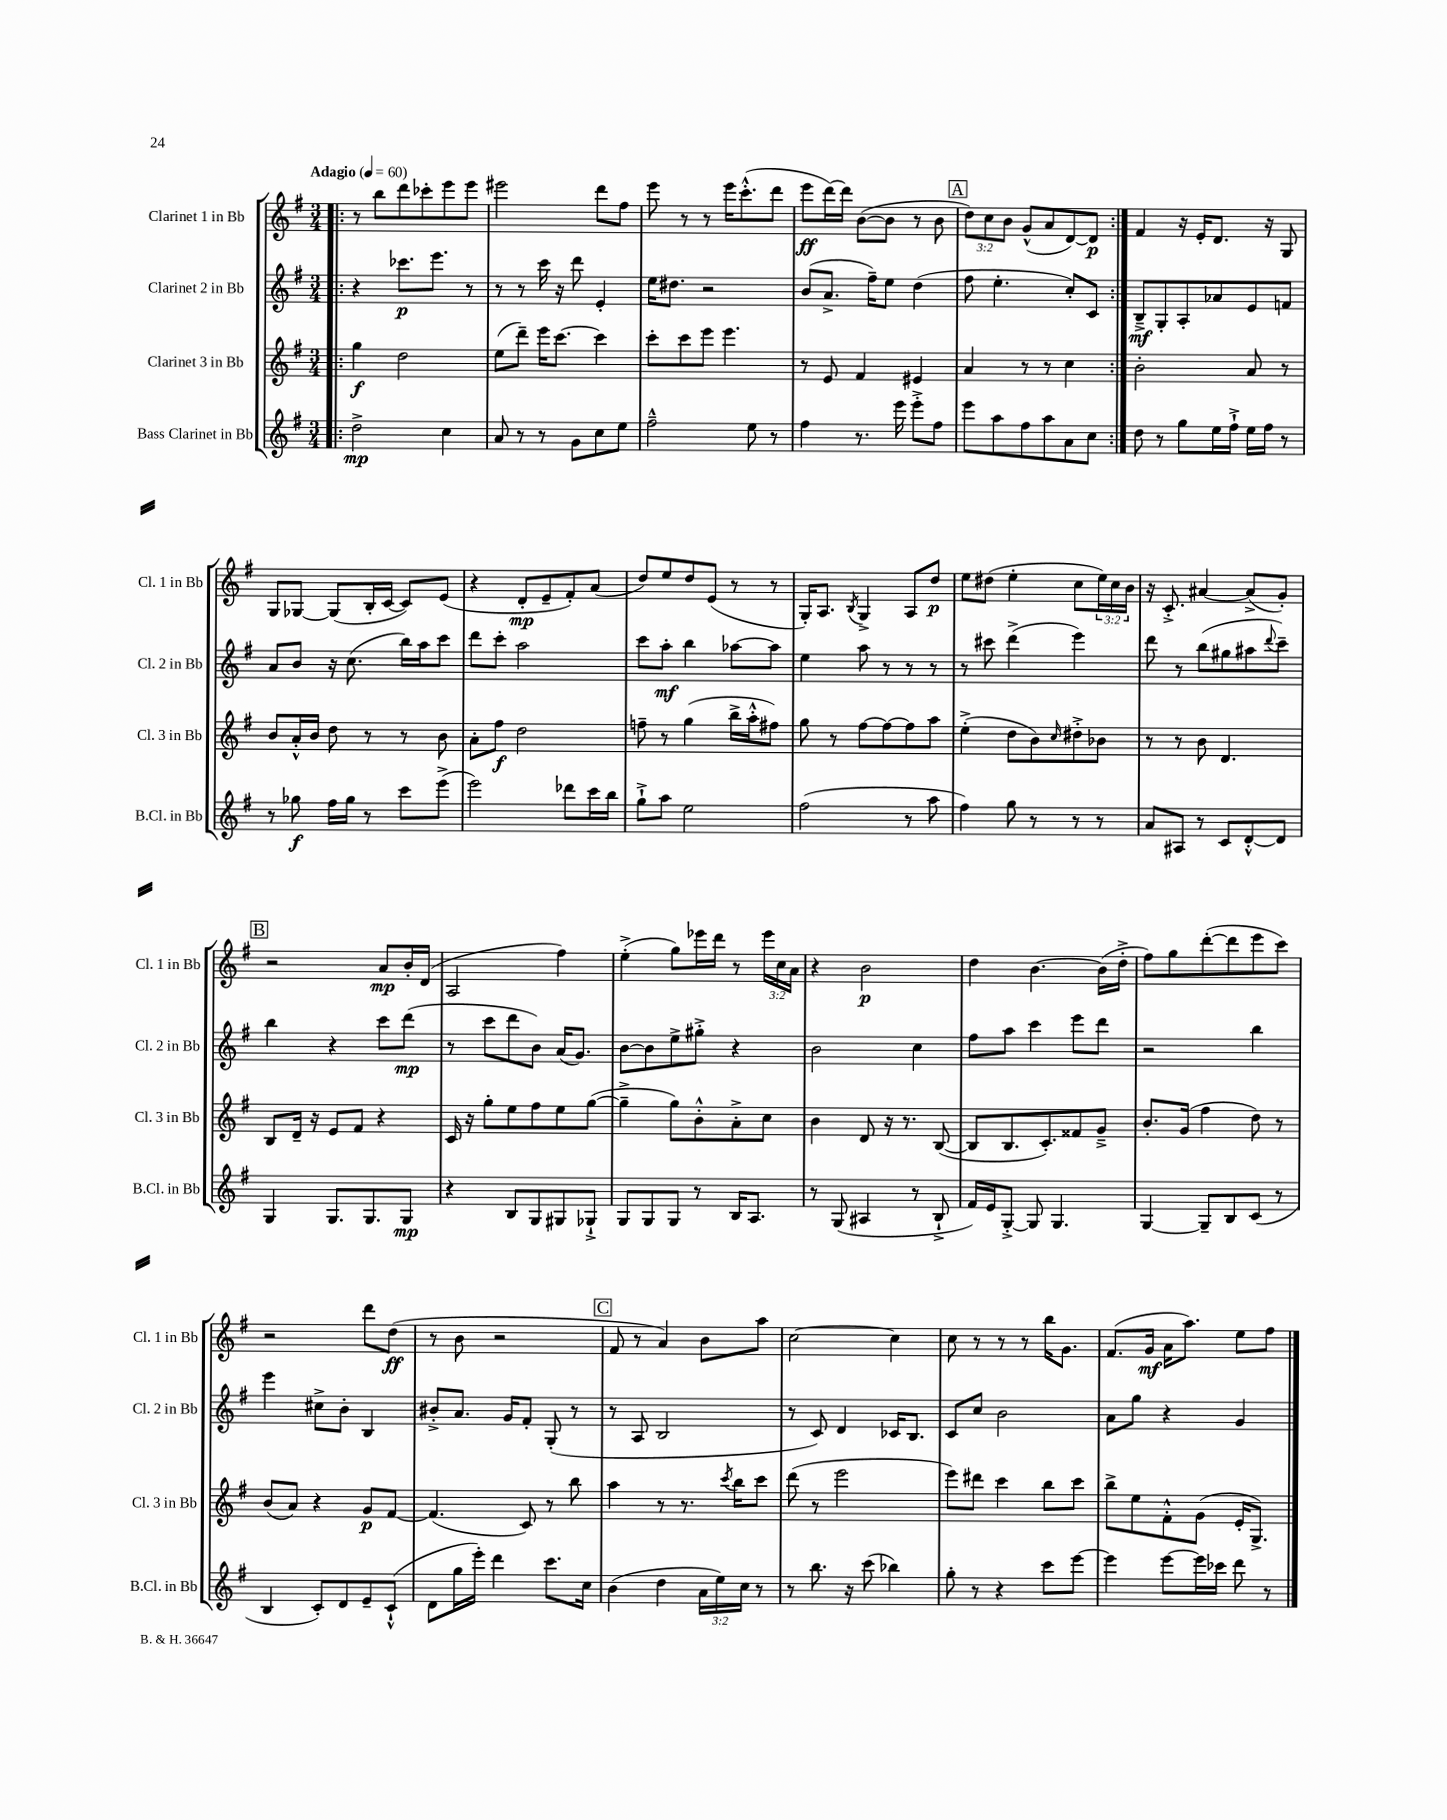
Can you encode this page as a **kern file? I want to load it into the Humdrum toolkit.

**kern	**dynam	**kern	**dynam	**kern	**dynam	**kern	**dynam
*part4	*part4	*part3	*part3	*part2	*part2	*part1	*part1
*staff4	*staff4	*staff3	*staff3	*staff2	*staff2	*staff1	*staff1
*I"Bass Clarinet in Bb	*	*I"Clarinet 3 in Bb	*	*I"Clarinet 2 in Bb	*	*I"Clarinet 1 in Bb	*
*I'B.Cl. in Bb	*	*I'Cl. 3 in Bb	*	*I'Cl. 2 in Bb	*	*I'Cl. 1 in Bb	*
*clefG2	*	*clefG2	*	*clefG2	*	*clefG2	*
*k[f#]	*	*k[f#]	*	*k[f#]	*	*k[f#]	*
*M3/4	*	*M3/4	*	*M3/4	*	*M3/4	*
*MM60	*	*MM60	*	*MM60	*	*MM60	*
=1!|:	=1!|:	=1!|:	=1!|:	=1!|:	=1!|:	=1!|:	=1!|:
!	!	!	!	!	!	!LO:TX:a:B:t=Adagio	!
2dd^\	mp	4gg\	f	4r	.	8r	.
.	.	.	.	.	.	8bb\L	.
.	.	2dd\	.	8.ccc-X\L	p	8ddd\	.
.	.	.	.	.	.	8ccc-X'\	.
.	.	.	.	8.eee\J	.	.	.
4cc\	.	.	.	.	.	8eee\	.
.	.	.	.	8r	.	8eee\J	.
=2	=2	=2	=2	=2	=2	=2	=2
8a/	.	(8ee\L	.	8r	.	2eee#X\	.
8r	.	8ddd~\J)	.	8r	.	.	.
8r	.	16eee\KL	.	16ccc\	.	.	.
.	.	[8.ccc\J	.	16r	.	.	.
8g\L	.	.	.	8ddd\	.	.	.
8cc\	.	4ccc\]	.	4e'/	.	8ddd\L	.
8ee\J	.	.	.	.	.	8ff#\J	.
=3	=3	=3	=3	=3	=3	=3	=3
2ff#~^^\	.	8ccc'\L	.	16ee\KL	.	8eee\	.
.	.	.	.	8.dd#X\J	.	.	.
.	.	8ccc\	.	.	.	8r	.
.	.	8eee\J	.	2r	.	8r	.
.	.	4.eee\	.	.	.	16eee\KL	.
.	.	.	.	.	.	(8.ccc'^^\	.
8ee\	.	.	.	.	.	.	.
8r	.	.	.	.	.	8ddd\J	.
=4	=4	=4	=4	=4	=4	=4	=4
4ff#\	.	8r	.	(8b/L	.	8eee\L	ff
.	.	8e/	.	8.a^/J	.	[16ddd\L)	.
.	.	.	.	.	.	16ddd\JJ]	.
8.r	.	4f#/	.	.	.	([8b\L	.
.	.	.	.	16ff#~\KL)	.	.	.
.	.	.	.	8ee\J	.	8b\J]	.
16eee\	.	.	.	.	.	.	.
8eee'^\L	.	4e#X/	.	(4dd\	.	8r	.
8ff#\J	.	.	.	.	.	8b\	.
!!LO:REH:place=s1:t=A
=5	=5	=5	=5	=5	=5	=5	=5
8eee\L	.	4a/	.	8ff#\	.	12dd\L)	.
.	.	.	.	.	.	12cc\	.
8aa\	.	.	.	4.ee'\	.	.	.
.	.	.	.	.	.	12b\J	.
8ff#\	.	8r	.	.	.	(8g^^/L	.
8aa\	.	8r	.	.	.	8a/	.
8a\	.	4cc\	.	8cc'/L)	.	[8d/)	.
8cc\J	.	.	.	8c/J	.	8d/J]	p
=6:|!	=6:|!	=6:|!	=6:|!	=6:|!	=6:|!	=6:|!	=6:|!
8dd\	.	2b'\	.	8B~^/L	mf	4f#/	.
8r	.	.	.	8G'/	.	.	.
8gg\L	.	.	.	8A'/	.	16r	.
.	.	.	.	.	.	16e'/KL	.
16ee\L	.	.	.	8a-X/	.	8.d/J	.
16ff#`^\JJ	.	.	.	.	.	.	.
16ee\LL	.	8a/	.	8e/	.	.	.
16ff#\JJ	.	.	.	.	.	16r	.
8r	.	8r	.	8fn/J	.	8G/	.
!!LO:LB:g=z
=7	=7	=7	=7	=7	=7	=7	=7
8r	.	8b/L	.	8a/L	.	8G/L	.
8gg-X\	f	16a'^^/L	.	8b/J	.	[8G-X/J	.
.	.	16b/JJ	.	.	.	.	.
16ff#\LL	.	8dd\	.	16r	.	(8G-/L]	.
16gg-\JJ	.	.	.	(8.cc\	.	.	.
8r	.	8r	.	.	.	16B'/L	.
.	.	.	.	.	.	[16c/JJ	.
8ccc\L	.	8r	.	16bb\LL)	.	8c/L])	.
.	.	.	.	16aa\J	.	.	.
(8eee^\J	.	8b\	.	8ccc\J	.	(8e/J	.
=8	=8	=8	=8	=8	=8	=8	=8
2eee\)	.	8a'\L	.	8ddd\L	.	4r	.
.	.	8ff#\J	f	8ccc'\J	.	.	.
.	.	2dd\	.	2aa\	.	8d'/L	mp
.	.	.	.	.	.	8e~/	.
8ddd-X\L	.	.	.	.	.	8f#'/)	.
16ccc\L	.	.	.	.	.	(8a/J	.
16bb\JJ	.	.	.	.	.	.	.
=9	=9	=9	=9	=9	=9	=9	=9
8gg`^\L	.	8ffn~\	.	8ccc\L	.	8dd/L)	.
8aa\J	.	8r	.	8aa'\J	mf	8ee/	.
2ee\	.	(4gg\	.	4bb\	.	8dd/	.
.	.	.	.	.	.	(8e/J	.
.	.	16bb^\LL	.	[8aa-X\L	.	8r	.
.	.	16aa'^^\J	.	.	.	.	.
.	.	8ff#X\J)	.	8aa-\J]	.	8r	.
=10	=10	=10	=10	=10	=10	=10	=10
(2ff#\	.	8gg\	.	4ee\	.	16G'/KL)	.
.	.	.	.	.	.	8.A/J	.
.	.	8r	.	.	.	.	.
.	.	.	.	.	.	8qB/	.
.	.	[8ff#\L	.	8aa\	.	4G^/	.
.	.	8ff#\_	.	8r	.	.	.
8r	.	8ff#\]	.	8r	.	8A/L	.
8aa\	.	8aa\J	.	8r	.	8dd/J	p
=11	=11	=11	=11	=11	=11	=11	=11
4ff#\)	.	(4ee'^\	.	8r	.	8ee\L	.
.	.	.	.	8ccc#X\	.	(8dd#X\J	.
8gg\	.	8dd\L	.	(4ddd^\	.	4ee'\	.
8r	.	8b\)	.	.	.	.	.
.	.	16qqcc/	.	.	.	.	.
8r	.	8dd#X'^\	.	4eee\)	.	8cc\L	.
8r	.	8b-X\J	.	.	.	24ee\L)	.
.	.	.	.	.	.	24cc\	.
.	.	.	.	.	.	24b\JJ	.
=12	=12	=12	=12	=12	=12	=12	=12
8a/L	.	8r	.	8ddd\	.	16r	.
.	.	.	.	.	.	8.c'^/	.
8A#X/J	.	8r	.	8r	.	.	.
8r	.	8b\	.	(8bb\L	.	[4a#X/	.
8c/L	.	4.d/	.	8gg#X\	.	.	.
[8d'^^/	.	.	.	8aa#X\	.	(8a#^/L]	.
.	.	.	.	8qqddd/	.	.	.
8d/J]	.	.	.	8ccc~\J)	.	8g'/J)	.
!!LO:LB:g=z
!!LO:REH:place=s1:t=B
=13	=13	=13	=13	=13	=13	=13	=13
4G/	.	8B/L	.	4bb\	.	2r	.
.	.	16d~/Jk	.	.	.	.	.
.	.	16r	.	.	.	.	.
8.G/L	.	8e/L	.	4r	.	.	.
.	.	8f#/J	.	.	.	.	.
8.G/	.	.	.	.	.	.	.
.	.	4r	.	8ccc\L	.	8a/L	mp
8G/J	mp	.	.	(8ddd\J	mp	16b'/L	.
.	.	.	.	.	.	(16d/JJ	.
=14	=14	=14	=14	=14	=14	=14	=14
4r	.	16c/	.	8r	.	2A/	.
.	.	16r	.	.	.	.	.
.	.	8gg'\L	.	8ccc\L	.	.	.
8B/L	.	8ee\	.	8ddd\	.	.	.
8G/	.	8ff#\	.	8b\J)	.	.	.
8G#X/	.	8ee\	.	(16a/KL	.	4ff#\)	.
.	.	.	.	8.g/J)	.	.	.
8G-X`^/J	.	([8gg\J	.	.	.	.	.
=15	=15	=15	=15	=15	=15	=15	=15
8G/L	.	4gg~^\]	.	[8b\L	.	(4ee'^\	.
8G/	.	.	.	8b\]	.	.	.
8G/J	.	8gg\L)	.	8ee^\	.	8gg\L)	.
8r	.	8b'^^\	.	8gg#X'^\J	.	16eee-X\L	.
.	.	.	.	.	.	16ddd\JJ	.
16B/KL	.	8a'^\	.	4r	.	8r	.
8.A/J	.	.	.	.	.	.	.
.	.	8cc\J	.	.	.	24eee-\LL	.
.	.	.	.	.	.	24cc\	.
.	.	.	.	.	.	24a\JJ	.
=16	=16	=16	=16	=16	=16	=16	=16
8r	.	4b\	.	2b\	.	4r	.
(8G/	.	.	.	.	.	.	.
4A#X/	.	8d/	.	.	.	2b\	p
.	.	16r	.	.	.	.	.
.	.	8.r	.	.	.	.	.
8r	.	.	.	4cc\	.	.	.
8B`^/	.	([8B/	.	.	.	.	.
=17	=17	=17	=17	=17	=17	=17	=17
16f#/LL)	.	8B/L]	.	8ff#\L	.	4dd\	.
16e/J	.	.	.	.	.	.	.
[8G'^/J	.	8.B/	.	8aa\J	.	.	.
8G/]	.	.	.	4ccc\	.	[4.b\	.
.	.	8.c'/)	.	.	.	.	.
4.G/	.	.	.	.	.	.	.
.	.	8f##X/	.	8eee\L	.	.	.
.	.	8g~^/J	.	8ddd\J	.	(16b\LL]	.
.	.	.	.	.	.	16dd'^\JJ	.
=18	=18	=18	=18	=18	=18	=18	=18
[4G/	.	8.b'/L	.	2r	.	8ff#\L)	.
.	.	.	.	.	.	8gg\	.
.	.	(16g/Jk	.	.	.	.	.
8G~/L]	.	4ff#\	.	.	.	([8ddd'\	.
8B/	.	.	.	.	.	8ddd\]	.
(8c/J	.	8dd\)	.	4bb\	.	8eee\	.
8r	.	8r	.	.	.	8ccc\J)	.
!!LO:LB:g=z
=19	=19	=19	=19	=19	=19	=19	=19
4B/	.	(8b/L	.	4eee\	.	2r	.
.	.	8a/J)	.	.	.	.	.
8c'/L)	.	4r	.	8cc#X^\L	.	.	.
8d/	.	.	.	8b'\J	.	.	.
8e~/	.	8g/L	p	4B/	.	8ddd\L	.
(8c`^^/J	.	[8f#/J	.	.	.	(8dd\J	ff
=20	=20	=20	=20	=20	=20	=20	=20
8d\L	.	(4.f#/]	.	8b#X'^/L	.	8r	.
16gg\L	.	.	.	8.a/J	.	8b\	.
16eee'\JJ)	.	.	.	.	.	.	.
4ddd\	.	.	.	.	.	2r	.
.	.	.	.	16g/KL	.	.	.
.	.	8c/)	.	8f#'/J	.	.	.
8.ccc\L	.	8r	.	(8G'/	.	.	.
.	.	8bb\	.	8r	.	.	.
16cc\Jk	.	.	.	.	.	.	.
!!LO:REH:place=s1:t=C
=21	=21	=21	=21	=21	=21	=21	=21
(4b\	.	4aa\	.	8r	.	8f#/	.
.	.	.	.	8A/	.	8r	.
4dd\	.	8r	.	2B/	.	4a/)	.
.	.	8.r	.	.	.	.	.
24a\LL	.	.	.	.	.	8b\L	.
24ee\)	.	.	.	.	.	.	.
.	.	8qccc/	.	.	.	.	.
.	.	16bb\KL	.	.	.	.	.
24cc\JJ	.	.	.	.	.	.	.
8r	.	8ccc\J	.	.	.	8aa\J	.
=22	=22	=22	=22	=22	=22	=22	=22
8r	.	(8ddd\	.	8r	.	[2cc\	.
8.bb\	.	8r	.	8c/)	.	.	.
.	.	2eee\	.	4d/	.	.	.
16r	.	.	.	.	.	.	.
(8ccc\	.	.	.	.	.	.	.
4bb-X\)	.	.	.	16c-X/KL	.	4cc\]	.
.	.	.	.	8.B/J	.	.	.
=23	=23	=23	=23	=23	=23	=23	=23
8gg'\	.	8eee\L)	.	8c/L	.	8cc\	.
8r	.	8ddd#X\J	.	8cc/J	.	8r	.
4r	.	4ccc\	.	2b\	.	8r	.
.	.	.	.	.	.	8r	.
8ccc\L	.	8bb\L	.	.	.	16bb\KL	.
.	.	.	.	.	.	8.g\J	.
[8eee\J	.	8ccc\J	.	.	.	.	.
=24	=24	=24	=24	=24	=24	=24	=24
4eee\]	.	8bb^\L	.	8a\L	.	(8.f#/L	.
.	.	8ee\	.	8gg\J	.	.	.
.	.	.	.	.	.	16g/Jk	mf
[8eee\L	.	8f#'^^\	.	4r	.	16a\KL	.
.	.	.	.	.	.	8.aa\J)	.
16eee\L]	.	(8g\J	.	.	.	.	.
16ccc-X\JJ	.	.	.	.	.	.	.
8ddd\	.	16e'/KL	.	4g/	.	8ee\L	.
.	.	8.G^/J)	.	.	.	.	.
8r	.	.	.	.	.	8ff#\J	.
==	==	==	==	==	==	==	==
*-	*-	*-	*-	*-	*-	*-	*-
